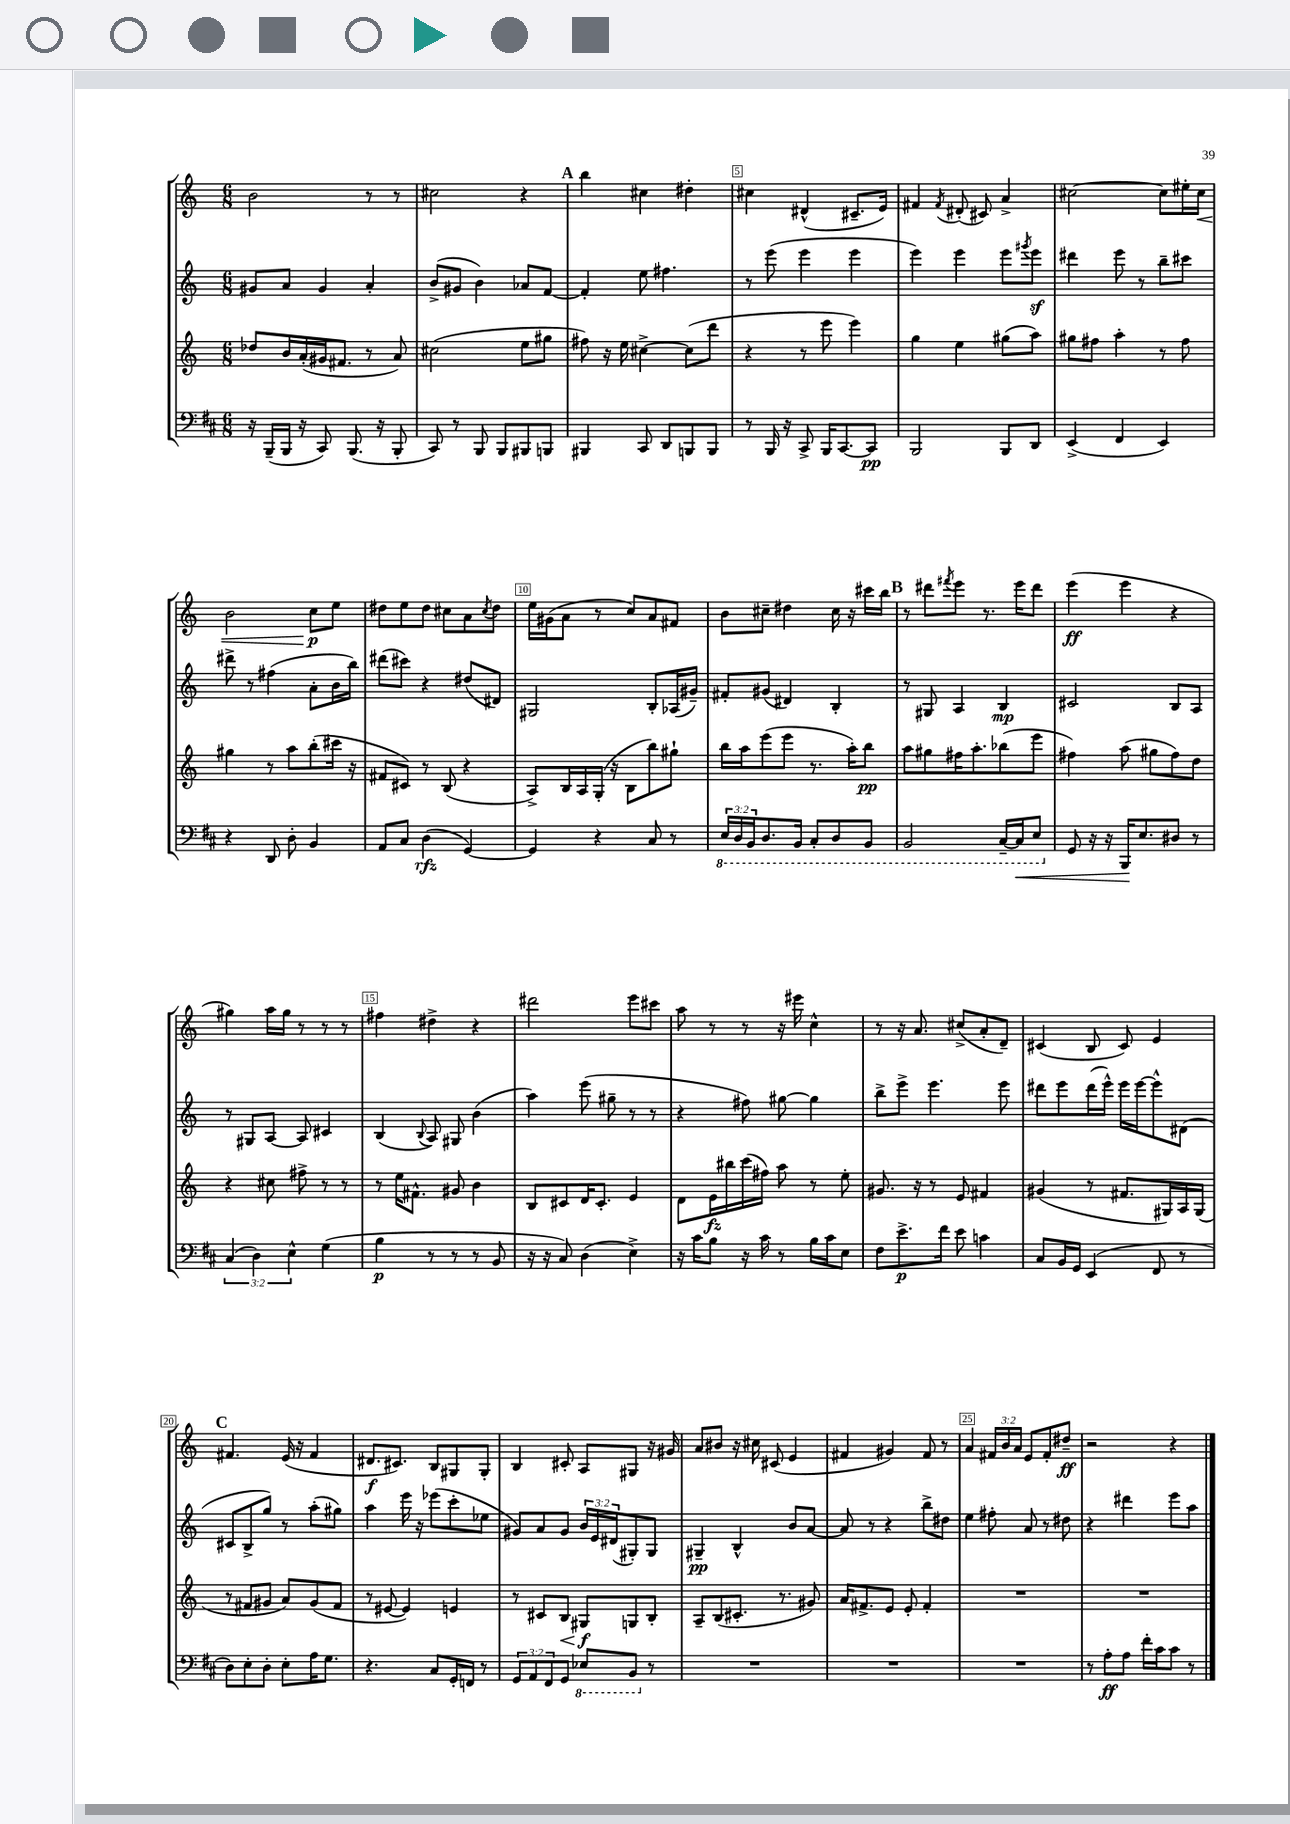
<<
\new StaffGroup <<
\new Staff = "s0" {
    \clef treble \key c \major \numericTimeSignature \time 6/8 \override Staff.TupletNumber.text = #tuplet-number::calc-fraction-text
    b'2 r8 r8 |
    cis''2 r4 |
    \mark \markup { \bold "A" } b''4 cis''4 dis''4-. |
    cis''4 dis'4-^( cis'8.-- e'16) |
    fis'4 \acciaccatura { fis'8 } dis'8-.( cis'8) a'4-> |
    cis''2~ cis''8 eis''16-. cis''16\< |
    b'2 c''8\p\! e''8 |
    dis''8 e''8 dis''8 cis''8 a'8 \acciaccatura { cis''8 } dis''8 |
    e''16 gis'16( a'8 r8 c''8) a'8 fis'8 |
    b'8 cis''8-- dis''4 cis''16 r16 cis'''16 b''16 |
    \mark \markup { \bold "B" } r8 dis'''8 \acciaccatura { fis'''8 } e'''8 r8. e'''16 dis'''8 |
    e'''4\ff( e'''4 r4 |
    gis''4) a''16 gis''16 r8 r8 r8 |
    fis''4 dis''4-> r4 |
    dis'''2 e'''8 cis'''8 |
    a''8 r8 r8 r16 eis'''16 c''4-^ |
    r8 r16 a'8. cis''8->( a'8-. d'8--) |
    cis'4( b8 cis'8) e'4 |
    \mark \markup { \bold "C" } fis'4. e'16( r16 fis'4 |
    dis'8.\f cis'8.) b8 gis8 gis8-. |
    b4 cis'8-. a8 gis8 r16 gis'16 |
    a'8 bis'8 r16 cis''16 cis'8( e'4 |
    fis'4 gis'4) fis'8 r8 |
    a'4 \tuplet 3/2 { fis'16 b'16 a'16 } e'8 fis'8-. dis''8--\ff |
    r2 r4 \bar "|." |
}
\new Staff = "s1" {
    \clef treble \key c \major \numericTimeSignature \time 6/8 \override Staff.TupletNumber.text = #tuplet-number::calc-fraction-text
    gis'8 a'8 gis'4 a'4-. |
    b'8->( gis'8 b'4) aes'8 f'8~ |
    \mark \markup { \bold "A" } f'4-. e''8 fis''4. |
    r8 e'''8( e'''4 e'''4 |
    e'''4) e'''4 e'''8 \acciaccatura { gis'''8 } e'''8\sf |
    dis'''4 e'''8 r8 b''8-- cis'''8 |
    dis'''8-> r8 fis''4( a'8-. b'16 b''16) |
    dis'''8( cis'''8) r4 dis''8( dis'8) |
    gis2 b8-. aes16( gis'16--) |
    fis'8-. gis'8( dis'4) b4-. |
    \mark \markup { \bold "B" } r8 gis8 a4 b4\mp |
    cis'2 b8 a8 |
    r8 gis8 a8~ a8 cis'4 |
    b4( \appoggiatura { b8 } a8) gis8 b'4( |
    a''4) e'''8( gis''8-- r8 r8 |
    r4 fis''8) gis''8~ gis''4 |
    b''8-> e'''8-> e'''4. e'''8 |
    dis'''8 e'''8 dis'''16( e'''16-^) e'''16 e'''16~ e'''8-^ dis'8( |
    \mark \markup { \bold "C" } cis'8 b8-> g''8) r8 a''8-.( gis''8) |
    a''4 e'''16 r16 ees'''8( c'''8-. ees''8 |
    gis'8) a'8 gis'8 \tuplet 3/2 { b'16 e'16 dis'16( } gis8-.) gis8 |
    gis4--\pp b4-^ b'8 a'8~ |
    a'8 r8 r4 b''8-> dis''8 |
    e''4 fis''8-. a'8 r8 dis''8 |
    r4 dis'''4 e'''8 a''8 \bar "|." |
}
\new Staff = "s2" {
    \clef treble \key c \major \numericTimeSignature \time 6/8
    des''8 b'16 a'16-.( gis'16 fis'8. r8 a'8) |
    cis''2( e''8 gis''8 |
    \mark \markup { \bold "A" } fis''8) r16 e''16 cis''4~-> cis''8( d'''8 |
    r4 r8 e'''8 e'''4) |
    g''4 e''4 gis''8( a''8) |
    gis''8 fis''8 a''4-. r8 fis''8 |
    gis''4 r8 a''8 b''8-.( cis'''16 r16 |
    fis'8 cis'8) r8 b8( r4 |
    a8->) b16 a16 g16-.( r16 b8 b''8) gis''8-! |
    b''16 a''16 e'''8( e'''8 r8. a''16-.) b''8\pp |
    \mark \markup { \bold "B" } a''8 gis''8 fis''16 a''8.-. bes''8( e'''8 |
    fis''4) a''8( gis''8 fis''8) d''8 |
    r4 cis''8 fis''8-> r8 r8 |
    r8 e''16 fis'8.-^ gis'8 b'4 |
    b8 cis'8 d'16 cis'8.-. e'4 |
    d'8 e'16\fz bis''16 c'''16( fis''16) a''8 r8 e''8-. |
    gis'8. r16 r8 e'8 fis'4 |
    gis'4( r8 fis'8. gis16) a16 gis16( |
    \mark \markup { \bold "C" } r8 fis'8 gis'8 a'8) gis'8( fis'8 |
    r8 eis'8~ eis'4) e'4 |
    r8 cis'8 b8\< gis8\f\! g8 b8-. |
    a8-- b8( cis'8.-. r8. gis'8) |
    a'16 fis'8.-> e'8 e'8-. fis'4-. |
    R2. |
    R2. \bar "|." |
}
\new Staff = "s3" {
    \clef bass \key d \major \numericTimeSignature \time 6/8 \override Staff.TupletNumber.text = #tuplet-number::calc-fraction-text
    r16 b,,16--( b,,16 r16 cis,8) b,,8.( r16 b,,8-. |
    cis,8) r8 b,,8 b,,8 bis,,8 b,,8 |
    \mark \markup { \bold "A" } bis,,4 cis,8 d,8 b,,8 b,,8 |
    r8 b,,16 r16 cis,8-> b,,16 cis,8.~ cis,8\pp |
    b,,2 b,,8 d,8 |
    e,4->( fis,4 e,4) |
    r4 d,8 d8-. b,4 |
    a,8 cis8 d4\rfz( g,4~) |
    g,4 r4 cis8 r8 |
    \tuplet 3/2 { \ottava #-1 e,16 d,16 b,,16 } d,8. b,,16 cis,8-. d,8 b,,8 |
    \mark \markup { \bold "B" } b,,2 cis,16~-- cis,16\< e,8 \ottava #0 |
    g,8 r16 r16 b,,16\! e8. dis8 r8 |
    \tuplet 3/2 { cis4( d4) e4-^ } g4( |
    b4\p r8 r8 r8 b,8 |
    r16 r16 cis8) d4( e4->) |
    r16 cis'16 b8 r16 cis'16 r8 b16 cis'16 e8 |
    fis8 e'8.->\p fis'16 e'8 c'4 |
    cis8 b,16 g,16 e,4( fis,8 r8 |
    \mark \markup { \bold "C" } d8) e8-. d8-. e8-. a16 g8. |
    r4. cis8 g,16-. f,16 r8 |
    \tuplet 3/2 { g,8 a,8 fis,8 } g,8 \ottava #-1 ees,8 b,,8 \ottava #0 r8 |
    R2. |
    R2. |
    R2. |
    r8 a8-.\ff a8 fis'16-. cis'16 cis'8 r8 \bar "|." |
}
>>
>>
\layout { \context { \Score currentBarNumber = #2 \override BarNumber.break-visibility = ##(#f #t #t) barNumberVisibility = #(every-nth-bar-number-visible 5) \override BarNumber.stencil = #(make-stencil-boxer 0.1 0.3 ly:text-interface::print) } }
